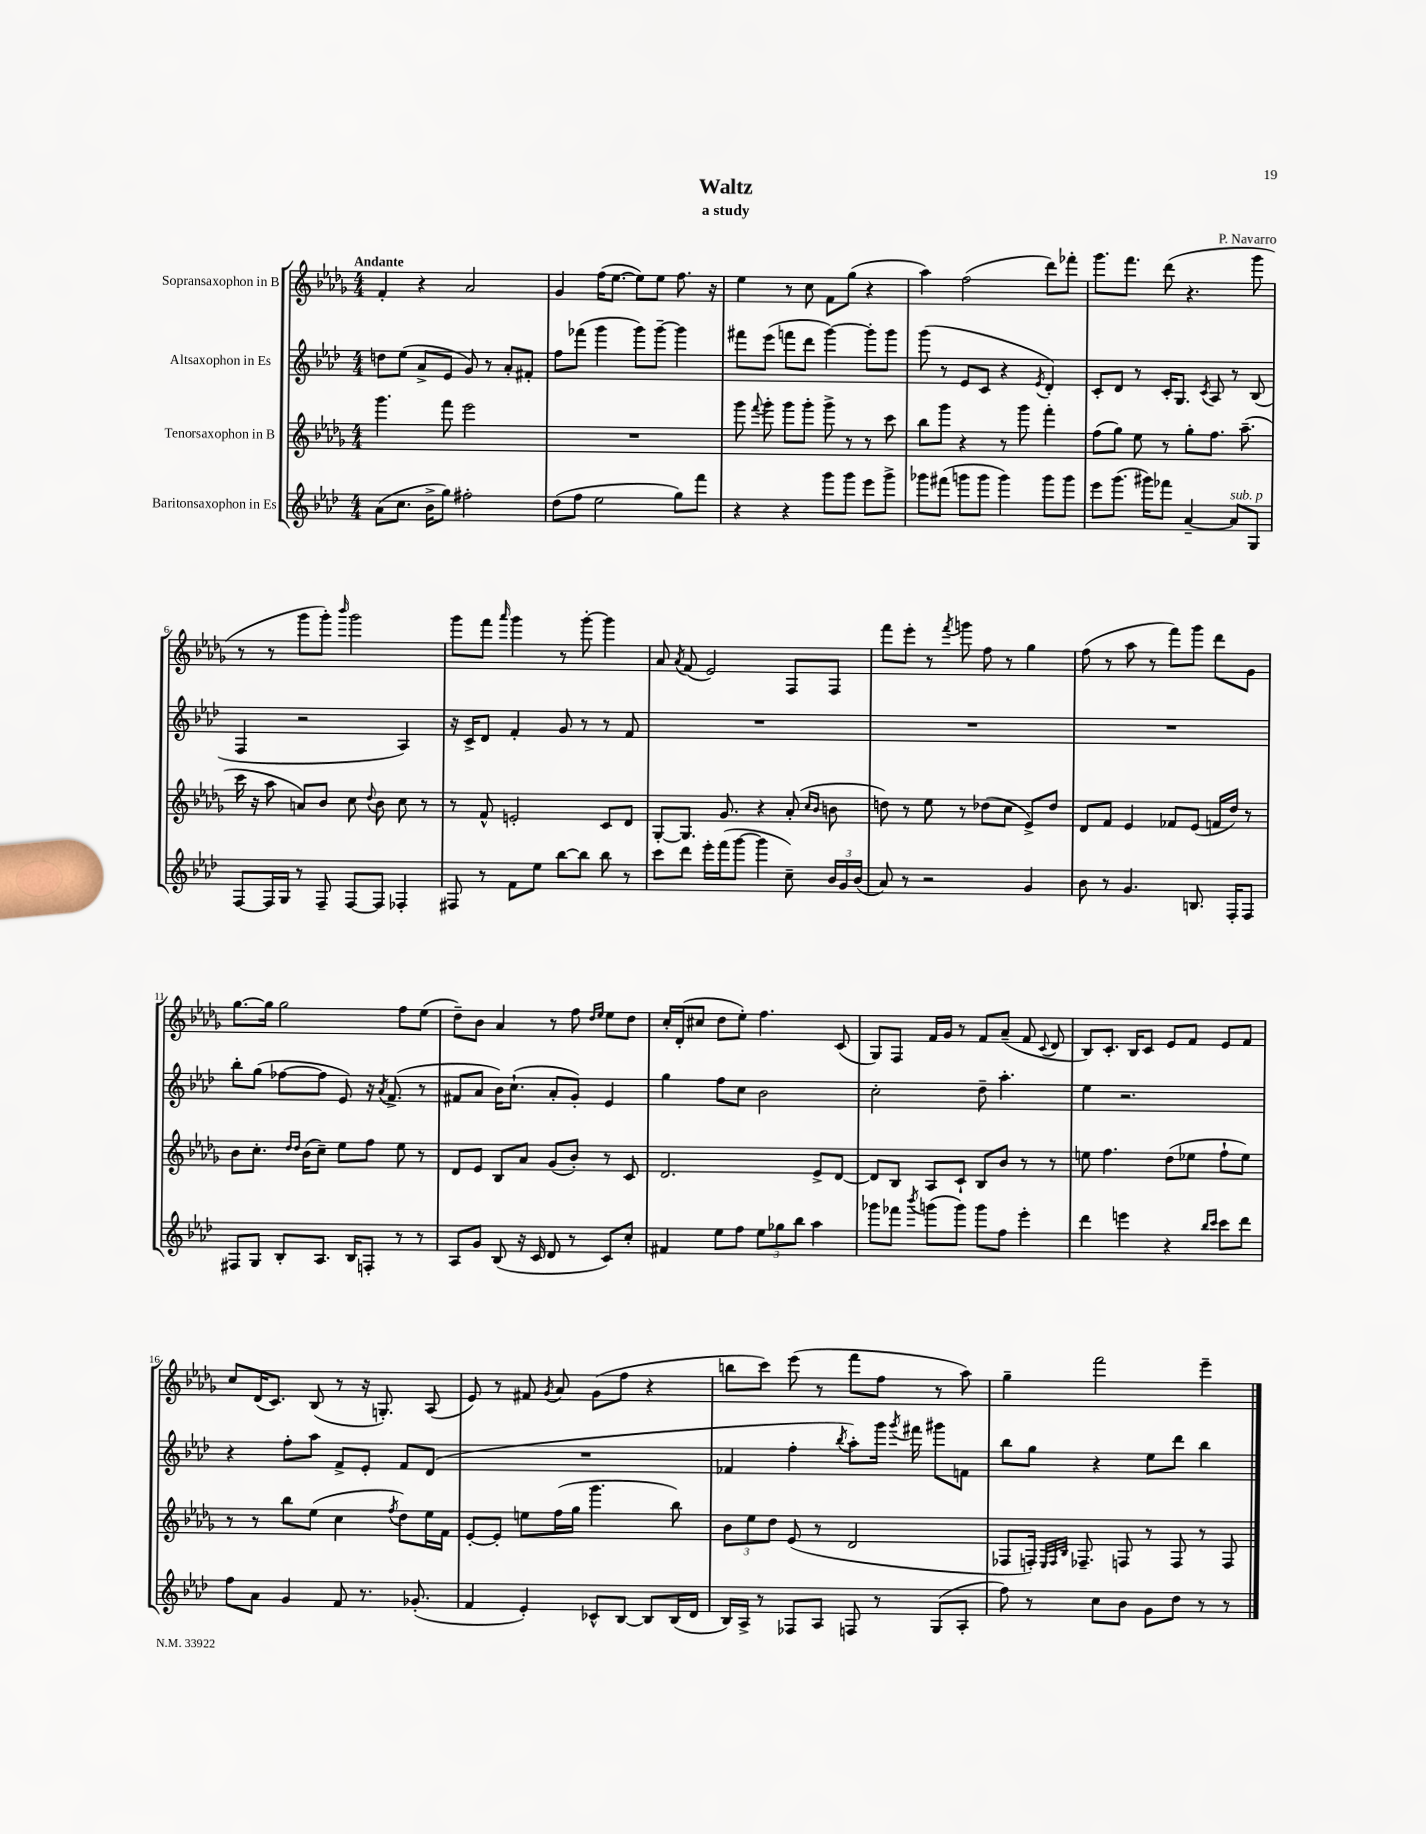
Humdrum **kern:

**kern	**kern	**kern	**kern
*part4	*part3	*part2	*part1
*staff4	*staff3	*staff2	*staff1
*I"Baritonsaxophon in Es	*I"Tenorsaxophon in B	*I"Altsaxophon in Es	*I"Sopransaxophon in B
*clefG2	*clefG2	*clefG2	*clefG2
*k[b-e-a-d-]	*k[b-e-a-d-g-]	*k[b-e-a-d-]	*k[b-e-a-d-g-]
*M4/4	*M4/4	*M4/4	*M4/4
=1	=1	=1	=1
!	!	!	!LO:TX:a:B:t=Andante
(8a-\L	4.ggg-\	8ddn\L	4f'/
8.cc\J	.	(8ee-\J	.
.	.	8a-^/L	4r
16b-^\KL	.	.	.
8gg\J)	8fff\	8e-/J	.
2ff#X'\	2eee-\	8g/)	2a-/
.	.	8r	.
.	.	8a-'/L	.
.	.	8f#X'/J	.
=2	=2	=2	=2
(8dd-\L	1r	8ff\L	4g-/
8ff\J	.	(8fff-X\J	.
2ee-\	.	4ggg\	(16ff\KL
.	.	.	[8.ee-\J
.	.	8ggg\L)	8ee-\L])
.	.	[8ggg~\J	8ee-\J
8gg\L)	.	4ggg\]	8.ff\
8fff\J	.	.	.
.	.	.	16r
=3	=3	=3	=3
4r	8ggg-\	8fff#X\L	4ee-\
.	8qqfff/	.	.
.	8ggg-'\	(8eee-\J	.
4r	8ggg-\L	8fffn\L	8r
.	8ggg-'\J	8ddd-\J	8cc\
8ggg\L	8ggg-^\	[4ggg\)	8f\L
8ggg\J	8r	.	(8gg-\J
8eee-\L	8r	8ggg'\L]	4r
8ggg^\J	8ccc\	8ggg\J	.
=4	=4	=4	=4
8ggg-X\L	8bb-\L	(8ggg\	4aa-\)
(8fff#X\J	8ggg-\J	8r	.
8gggn\L	4r	8e-/L	(2ff\
8ggg\J	.	8c/J	.
4ggg\)	8r	4r	.
.	8ggg-\	.	.
.	.	8qe-/	.
8ggg\L	4fff'\	4d-'/)	8ddd-\L)
8ggg\J	.	.	8fff-X'\J
=5	=5	=5	=5
8eee-\L	(8ff\L	8c'/L	8.ggg-\L
(8.ggg\J	8gg-\J)	8d-/J	.
.	.	.	8.fff\J
.	8ee-\	8r	.
16ggg#X\KL)	.	.	.
8fff-X\J	8r	16c'/KL	(8ddd-\
.	.	8.G/J	.
[4a-~/	8gg-'\L	.	4.r
.	.	8qc/	.
.	8.ff\J	8A-/	.
!LO:TX:a:i:t=sub. p	!	!	!
8a-/L]	.	8r	.
.	(8.aa-~\	.	.
8G/J	.	(8B-/	8ggg-\
!!LO:LB:g=z
=6	=6	=6	=6
[8F/L	16ccc\	4F/	8r
.	16r	.	.
16F/L]	8aa-\	.	8r
16G/JJ	.	.	.
8r	8an/L)	2r	8ggg-\L
8F~/	8b-/J	.	8ggg-'\J)
.	.	.	16qqbbb-/
[8F/L	8cc\	.	2ggg-\
.	8qqdd-/	.	.
8F/J]	8b-\	.	.
4F-X'/	8cc\	4A-/)	.
.	8r	.	.
=7	=7	=7	=7
8F#X/	8r	16r	8ggg-\L
.	.	16c^/KL	.
8r	8f^^/	8d-/J	8fff\J
.	.	.	16qqaaa-/
8f\L	2en'/	4f'/	4ggg-\
8ee-\J	.	.	.
[8bb-\L	.	8g/	8r
8bb-\J]	.	8r	[8ggg-'\
8bb-\	8c/L	8r	4ggg-\]
8r	8d-/J	8f/	.
=8	=8	=8	=8
8ccc\L	[8G-'/L	1r	8a-/
.	.	.	8qa-/
8ddd-\J	8.G-/J]	.	(8f/
16eee-'\LL	.	.	2e-/)
(16fff\J	8.g-/	.	.
[8ggg\J	.	.	.
4ggg\]	4r	.	.
8cc~\)	(8a-'/	.	8F/L
.	16qqcc/LL	.	.
.	16qqb-/JJ	.	.
24b-/LL	8bn\	.	8F/J
24g/	.	.	.
(24b-/JJ	.	.	.
=9	=9	=9	=9
8a-/)	8ddn\)	1r	8fff\L
8r	8r	.	8eee-'\J
2r	8ee-\	.	8r
.	.	.	8qfff/
.	8r	.	8gggn\
.	(8dd-X\L	.	8ff\
.	8cc\J	.	8r
4g/	8e-^/L)	.	4gg-\
.	8dd-/J	.	.
=10	=10	=10	=10
8b-\	8d-/L	1r	(8ff\
8r	8f/J	.	8r
4.g/	4e-/	.	8aa-\
.	.	.	8r
.	8f-X/L	.	8fff\L)
8.Bn/	(8e-/J	.	8ggg-\J
.	16fn/LL	.	8ddd-\L
16F'/KL	16dd-/JJ)	.	.
8F/J	8r	.	8g-\J
!!LO:LB:g=z
=11	=11	=11	=11
8F#X/L	8b-\L	8bb-'\L	[8.gg-\L
8G/J	8.cc'\J	(8gg\J	.
.	.	.	16gg-\Jk]
8B-'/L	.	[8ff-X\L	2gg-\
.	16qqdd-/LL	.	.
.	16qqdd-/JJ	.	.
.	(16b-\KL	.	.
8.A-/J	8cc~\J)	8ff-\J]	.
.	8ee-\L	8e-/)	.
16B-/KL	.	.	.
8Fn'/J	8ff\J	16r	.
.	.	8qa-/	.
.	.	(8.f^/	.
8r	8ee-\	.	8ff\L
8r	8r	8r	(8ee-\J
=12	=12	=12	=12
8A-/L	8d-/L	8f#X/L	8dd-~\L)
8g/J	8e-/J	8a-/J	8b-\J
(8B-/	8B-/L	16b-\KL)	4a-/
.	.	(8.cc`\J	.
16r	8a-/J	.	.
16c/	.	.	.
8d-/	(8g-/L	8a-'/L	8r
8r	8b-'/J)	8g'/J)	8ff\
.	.	.	16qqdd-/LL
.	.	.	16qqee-/JJ
8c/L)	8r	4e-/	8ee-\L
8cc'/J	8c/	.	8dd-\J
=13	=13	=13	=13
4f#X/	2.d-/	4gg\	16cc'/LL
.	.	.	(16d-'/J
.	.	.	8cc#X/J
8ee-\L	.	8ff\L	8dd-\L
8ff\J	.	8cc\J	8ee-'\J)
12ee-\L	.	2b-\	4.ff\
12gg-X\	.	.	.
12bb-\J	.	.	.
4aa-\	8e-^/L	.	.
.	[8d-/J	.	(8c/
=14	=14	=14	=14
8ggg-X\L	8d-/L]	2cc'\	8G-/L)
8fff-X\J	8B-/J	.	8F/J
8qbbb-/	.	.	.
(8gggn\L	8A-/L	.	16f/LL
.	.	.	16g-/JJ
8ggg\J)	8c`/J	.	8r
8ggg\L	8B-/L	8dd-~\	8f/L
8ff\J	8b-/J	4.aa-'\	(8a-~/J
4eee-'\	8r	.	8f/
.	.	.	8qqc/
.	8r	.	8d-/
=15	=15	=15	=15
4ddd-\	8een\	4ee-\	8B-/L)
.	4.ff\	.	8.c'/J
4eeen\	.	2.r	.
.	.	.	16B-/KL
.	.	.	8c/J
4r	(8dd-\L	.	8e-/L
.	8ee-X\J	.	8f/J
16qqbb-/LL	.	.	.
16qqccc/JJ	.	.	.
8ccc\L	8ff`\L	.	8e-/L
8ddd-\J	8ee-\J)	.	8f/J
!!LO:LB:g=z
=16	=16	=16	=16
8ff\L	8r	4r	8cc/L
8a-\J	8r	.	(16d-/K
.	.	.	8.c/J)
4g/	8bb-\L	8ff'\L	.
.	(8ee-\J	8aa-\J	(8B-/
8f/	4cc\	8f^/L	8r
8.r	.	8e-'/J	16r
.	.	.	8.Gn'/)
.	8qff/	.	.
.	8dd-\L)	8f/L	.
(8.g-X'/	.	.	.
.	16ee-\L	(8d-/J	(8A-/
.	16f\JJ	.	.
=17	=17	=17	=17
4f/	[8e-'/L	1r	8e-/)
.	8e-'/J]	.	8r
4e-'/)	8een\L	.	8f#X/
.	.	.	8qg-/
.	(16ff\L	.	8a-/
.	16gg-\JJ	.	.
8c-X^^/L	4.ggg-\	.	(8g-\L
[8B-/J	.	.	8ff\J
8B-/L]	.	.	4r
(16B-/L	8bb-\)	.	.
16d-/JJ	.	.	.
=18	=18	=18	=18
16B-/LL)	12b-\L	4f-X/	8bbn\L
16A-^/JJ	.	.	.
.	12ee-\	.	.
8r	.	.	8ccc\J)
.	12dd-\J	.	.
8F-X/L	(8e-/	4ff'\	(8eee-\
8A-/J	8r	.	8r
.	.	8qbb-/	.
8Fn/	2d-/	8aa-'\L)	8fff\L
8r	.	16ggg\Jk	8ff\J
.	.	8qggg/	.
.	.	16fff#X\	.
(8G/L	.	8ggg#X\L	8r
8A-'/J	.	8fn\J	8aa-\)
=19	=19	=19	=19
8ff\)	8F-X/L	8bb-\L	4gg-~\
8r	16Fn'/Jk)	8gg\J	.
.	32qqE-/LLL	.	.
.	32qqF/	.	.
.	32qqB-/JJJ	.	.
.	8.F-X~/	.	.
8cc\L	.	4r	2fff\
8b-\J	8Fn/	.	.
8g\L	8r	8ee-\L	.
8dd-\J	8F/	8ddd-\J	.
8r	8r	4bb-\	4eee-~\
8r	8F/	.	.
==	==	==	==
*-	*-	*-	*-
